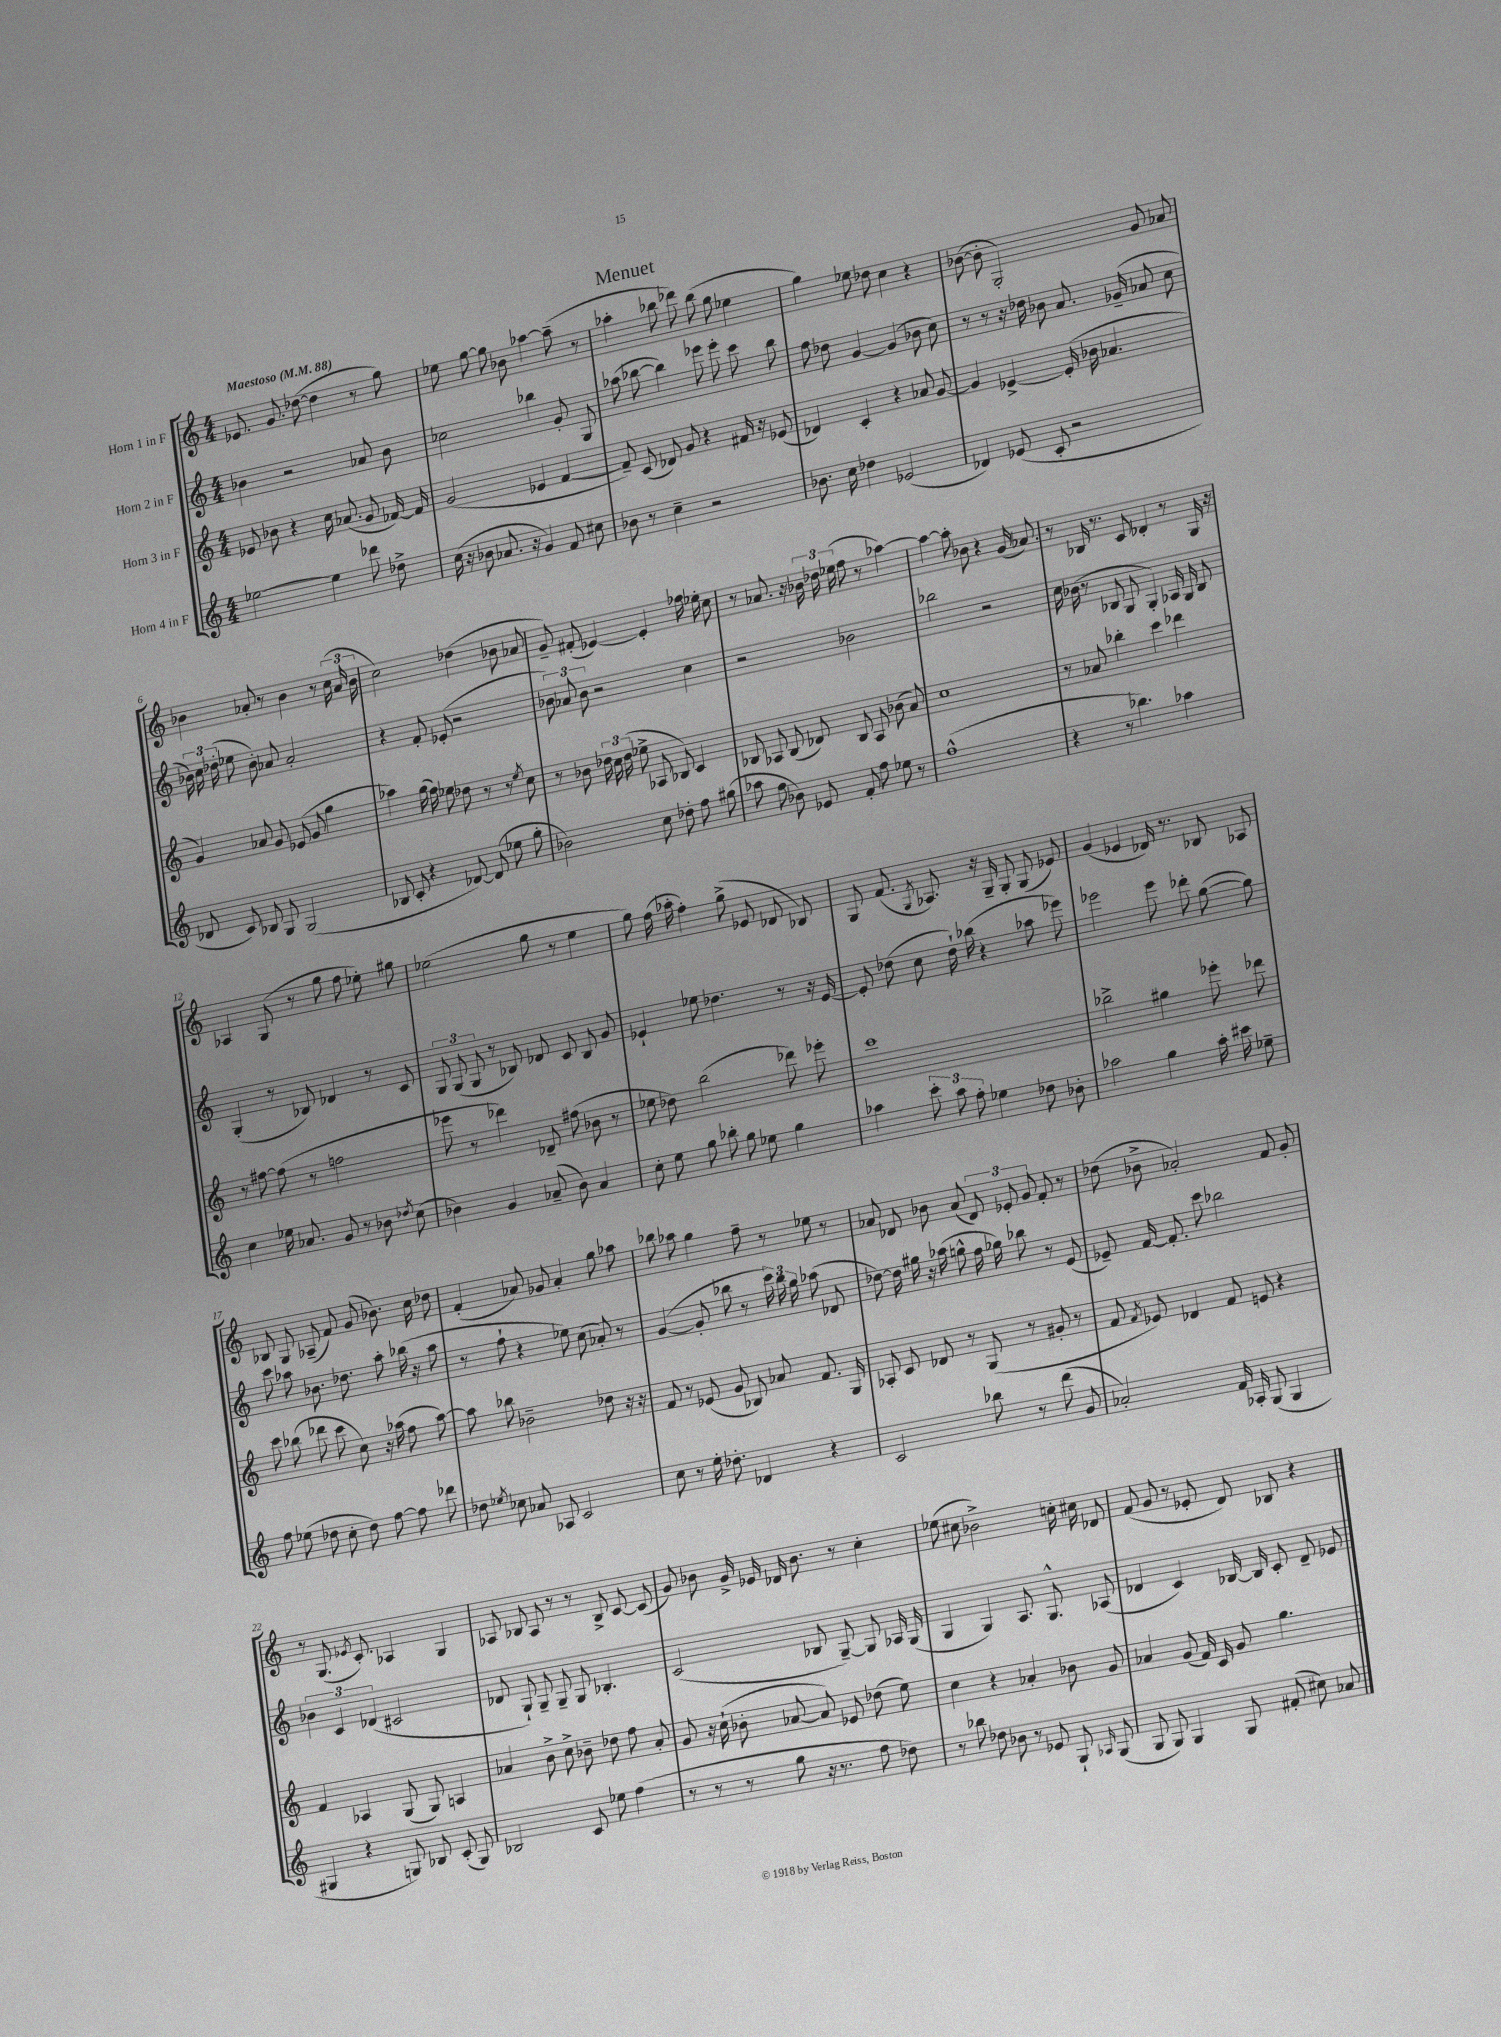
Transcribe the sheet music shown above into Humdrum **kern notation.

**kern	**kern	**kern	**kern
*part4	*part3	*part2	*part1
*staff4	*staff3	*staff2	*staff1
*I"Horn 4 in F	*I"Horn 3 in F	*I"Horn 2 in F	*I"Horn 1 in F
*clefG2	*clefG2	*clefG2	*clefG2
*k[]	*k[]	*k[]	*k[]
*M4/4	*M4/4	*M4/4	*M4/4
*MM88	*MM88	*MM88	*MM88
=1	=1	=1	=1
!	!	!	!LO:TX:a:B:t=Maestoso
[2ee-X\	8e-X/	4b-X\	8.e-X/
.	8b-X\	.	.
.	.	.	8.g/
.	4r	2r	.
.	.	.	([8dd-X\
4ee-\]	16cc\	.	4dd-\]
.	(8.a-X/	.	.
8ddd-X\	8g/	8a-X/	8r
8dd-X^\	[16f-X/)	8b-\	8gg\)
.	16f-/]	.	.
=2	=2	=2	=2
(16cc\	(2g/	2cc-X\	8ee-X\
16r	.	.	.
8b-X\	.	.	[8gg\
8.a-X/	.	.	8gg\]
.	.	.	8b-X\
16r	.	.	.
4g/)	4e-X/	4bb-X\	[4aa-X\
8f/	[4f/	8g'/	(8aa-~\]
8cc#X\	.	8G/	8r
=3	=3	=3	=3
8b-X\	8f~/])	(8aa-X\	4aa-X'\
8r	(8c/	[8bb-X\	.
4cc~\	8d-X/)	4bb-\])	8bb-X\
.	8g/	.	8ddd-X\)
2r	4r	8eee-X\	(8bb-\
.	.	8eee-'\	8gg\
.	16f#X/	8ccc\	4ee-X\
.	16r	.	.
.	(8e-X/	8bb-\	.
=4	=4	=4	=4
8.b-X\	4d-X/)	8ff\	4gg\)
.	.	8dd-X\	.
16cc\	.	.	.
4dd-X\	4c'/	[4g/	8ee-X\
.	.	.	8dd-X\
(2e-X/	4r	(4g/]	4cc\
.	8a-X/	8b-X\	4r
.	[8g/	8cc\)	.
=5	=5	=5	=5
4d-X/)	4g/]	8r	([8b-X\
.	.	8r	8b-'\]
(8e-X/	[4e-X^/	16r	2G'/)
.	.	16dd-X\	.
8c'/	.	8b-X\	.
2r	(16e-'/]	8.a/	.
.	16b-X\	.	.
.	4.a-X/	.	.
.	.	(16g-X~/	.
.	.	8a-X/	8g/
.	.	8cc\	8a-X/
!!LO:LB:g=z
=6	=6	=6	=6
8d-X/	4g/)	24b-X\)	4b-X\
.	.	24cc\	.
.	.	(24dd-X'\	.
8c/)	.	8ee-X\	.
8B-X/	8a-X/	8b-'\)	8a-X'/
8G/	8g/	8a-X/	8r
(2G/	(8e-X/	2a-'/	4b-\
.	8g/	.	.
.	4gg\	.	8r
.	.	.	(24cc\
.	.	.	24a-/
.	.	.	24b-\
=7	=7	=7	=7
8B-X/	4aa-X\)	4r	2cc\)
8c'/	.	.	.
4r	(16gg\	8f'/	.
.	16ff\)	.	.
.	8ee-X\	(8e-X'/	.
[8d-X/)	8dd-X\	2r	(4dd-X\
(8d-/]	8r	.	.
8ee-X\	8r	.	8b-X\
.	8qee-/	.	.
8gg'\	8cc\	.	8a-X/
=8	=8	=8	=8
2b-X\)	8r	12b-X\)	8g~/)
.	.	12a-X/	.
.	8b-X\	.	(8f#X'/
.	.	12b-\	.
.	24dd-X\	2r	[4e-X/)
.	24cc\	.	.
.	(24dd-\	.	.
.	8ee-X^\	.	.
8cc\	8A-X/	.	4e-'/]
8dd-X'\	8B-X/)	.	.
8ff\	4c/	4cc\	16ff-X\
.	.	.	16ee-X'\
(8gg#X\	.	.	8cc\
=9	=9	=9	=9
8aa-X\	8B-X/	2r	8r
8ff\	8A-X/	.	8.a-X/
8b-X\)	(8B-/	.	.
.	.	.	16r
8e-X/	8d-X/)	.	24b-X\
.	.	.	24dd-X\
.	.	.	(24ee-X\
8f'/	8B-/	2b-X\	8ff\
8ff\	8A-/	.	8r
8ee-X\	(8b-X\	.	[4aa-X\)
8r	8a/)	.	.
=10	=10	=10	=10
(1ff^^	1cc	2bb-X\	4aa-\_
.	.	.	8aa-'\]
.	.	.	8b-X\
.	.	2r	4r
.	.	.	(16g/
.	.	.	8.a-X/)
=11	=11	=11	=11
4r	8r	16cc\	8r
.	.	(16b-X\	.
.	8a-X/	8r	16B-X/
.	.	.	8.r
8r	4bb-X'\	8B-X/	.
4.bb-X\)	.	8G/	8c/
.	4ccc\	4G'/)	4d-X'/
4aa-X\	4ddd-X\	16A-X/	8r
.	.	16G/	.
.	.	8B-/	16G/
.	.	.	16r
!!LO:LB:g=z
=12	=12	=12	=12
4cc\	8r	(4G'/	4A-X/
.	[8ff#X\	.	.
16ee-X\	(8ff#\]	8r	(8G/
8.a-X/	.	.	.
.	8r	8B-X/)	8r
8g/	2ffn\	4d-X/	8gg\
8r	.	.	8ff\
8b-X\	.	8r	8ee-X'\)
8qdd-X/	.	.	.
(8cc\	.	8c/	8gg#X\
=13	=13	=13	=13
4b-X\)	8eee-X\	12G/	(2ee-X\
.	.	(12G/	.
.	8r	.	.
.	.	12G/	.
4g/	4ddd-X\)	8r	.
.	.	8B-X/)	.
(8a-X~/	8d-X~/	8d-X/	8gg\
8b-\)	(8ff#X\	8c/	8r
4a-/	8b-X\	8B-/	4ee-\
.	8r	8g/	.
=14	=14	=14	=14
8cc'\	8ee-X\	4e-X`/	8gg\)
8ee\	8dd-X\)	.	(16ff\
.	.	.	16aa-X'\
8gg\	(2bb\	8ee-X\	4ff'\)
8bb-X'\	.	4.dd-X\	.
8gg\	.	.	(8gg^\
8ee-X\	.	.	8e-X/
4gg\	8ddd-X\)	8r	8d-X/
.	8eee-X'\	16r	8B-X/)
.	.	[16e-/	.
=15	=15	=15	=15
4aa-X\	1ccc	8e-'/]	8G/
.	.	(8dd-X\	(8.f/
12ccc'\	.	8cc\	.
.	.	.	8qG/
.	.	.	8.A-X/)
12aa-\	.	.	.
.	.	16dd-`\)	.
12ff'\	.	.	.
.	.	(16bb-X\	.
4ee-X\	.	4r	16r
.	.	.	16G~/
.	.	.	8G'/
8dd-X\	.	8aa-X\	(8G/
8b-X'\	.	8eee-X\)	8e-X/)
=16	=16	=16	=16
2aa-X\	2bb-X^\	2eee-X\	(4g/
.	.	.	4e-X/
4gg\	4gg#X\	8eee-\	16d-X/)
.	.	.	8.r
.	.	8ddd-X'\	.
16aa-'\	8eee-X'\	([8gg\	8B-X/
16ccc#X\	.	.	.
8ee-X~\	8ddd-X\	8gg\])	8A-X/
!!LO:LB:g=z
=17	=17	=17	=17
8ff\	8ccc\	8ccc\	8B-X/
(8ee-X\	(8bb-X\	8aa-X\	8G/
8dd-X\	8ddd-X\	8.b-X\	(8A-X~/
8cc'\	8ccc\	.	8f/)
.	.	8.dd-X\	.
8dd-\)	8cc\)	.	(8g/
[8ff\	16r	8aa-'\	8.b-X\)
.	(16aa-X\	.	.
8ff\]	8ff\	(16bb-X\	.
.	.	16r	16cc\
8ddd-X\	[8aa-\)	8aa-\	8dd-X\
=18	=18	=18	=18
8dd-X\	8aa-\]	8r	(4f'/
8qee-X/	.	.	.
8cc-X\	8bb-X\	8ff`\	.
8a-X/	2b-X~\	4r	8a-X/)
8A-X/	.	.	8g-X/
2c/	.	8ee-X\)	4a-'/
.	.	(8cc\	.
.	8dd-X\	8a-X'/)	8gg\
.	16r	8r	8aa-X\
.	16r	.	.
=19	=19	=19	=19
8cc\	8f/	([4g/	8bb-X\
8r	8r	.	8aa-X\
16ee'\	(8e-X/	8g'/]	4gg\
8.dd-X'\	.	.	.
.	8g/	8bb-X\	.
4d-X/	8B-X/)	8r	8ff~\
.	8a-X/	24ccc\)	8r
.	.	24bb-\	.
.	.	24gg\	.
4r	8.f/	(8aa-X\	8ee-X\
.	.	8d-X/	8r
.	16G/	.	.
=20	=20	=20	=20
2c/	8A-X'/	[8dd-X\)	8a-X/
.	8c/	16dd-\]	8d-X/
.	.	16gg#X\	.
.	8d-X/	16r	8b-X\
.	.	(16aa-X\	.
.	8r	8ggn^^\	(8a-/
8bb-X\	(8G/	16ff\	12d-/)
.	.	16gg-X\)	.
.	.	.	12e-X'/
8r	8r	8bb-X\	.
.	.	.	12g/
(8ddd\	8g#X'/	8r	8f'/
8g/	8r	(8e/	8r
=21	=21	=21	=21
2a-X'/)	8f/	8e-X~/)	(8dd-X\
.	8qf/	.	.
.	8e-X/)	[16f/	8b-X^\
.	.	8.f'/]	.
.	4d-X/	.	2a-X'/)
.	.	8ccc\	.
16f/	8f/	2bb-X\	.
16A-X'/	.	.	.
(8G/	8en/	.	.
4G/	4r	.	8f/
.	.	.	8g'/
!!LO:LB:g=z
=22	=22	=22	=22
4G#X/	4f/	6b-X\	8r
.	.	.	(8.G/
.	.	6c/	.
4r	4A-X/	.	.
.	.	.	8qe-X/
.	.	.	8.c'/)
.	.	(6d-X/	.
8Gn/)	(8G/	2c#X/	4A-X/
8B-X/	8G/)	.	.
(8c'/	4An/	.	4G/
8G/)	.	.	.
=23	=23	=23	=23
2B-X/	4a-X/	8d-X/	8A-X/
.	.	8G`/)	8B-X/
.	8b^\	8G~/	8A-/
.	8cc^\	8G~/	8r
8c/	8b-X~\	8G/	8r
8ee-X\	8dd-X\	4.B-X'/	8B-^/
(4ff\	8ff\	.	[8c/
.	8a-'/	.	(8c/]
=24	=24	=24	=24
8r	8g/	(2c/	8g/)
8r	16r	.	8b-X\
.	(16cc`\	.	.
8r	8b-X'\	.	16g^/
.	.	.	16e-X/
8gg\	[8a-X/	.	16d-X/
.	.	.	8.b-\
16r	8a-/])	8B-X/	.
8.r	.	.	.
.	8e-X/	[8G~/)	8r
8ff\	(8dd-X\	8G/]	4cc'\
8dd-X\)	8ee\)	16A-X/	.
.	.	(16G/	.
=25	=25	=25	=25
8r	4cc\	4G/	(8ee-X\
8bb-X\	.	.	8cc#X\
8dd-X\	4r	4G/)	2b-X^\)
8b-X\	.	.	.
8r	4a-X'/	8.A/	.
8e-X/	.	.	.
.	.	8.G^^/	.
8G`/	8b-X\	.	16ccn'\
.	.	.	16cc#X\
16qqA-X/	.	.	.
(8G/	8g/	(8A-X/	8d-X/
=26	=26	=26	=26
8G/	4a-X/	4d-X/	(8f/
8G/)	.	.	8g/
4G/	(8g/	4c/)	8r
.	16f/)	.	8e-X'/
.	16c/	.	.
8G/	8g/	[16B-X/	8d/)
.	.	16B-/]	.
(8f#X'/	4.gg\	8c'/	8B-X/
8cc#X\)	.	8d-~/	4r
8a-X/	.	8e-X/	.
==	==	==	==
*-	*-	*-	*-
